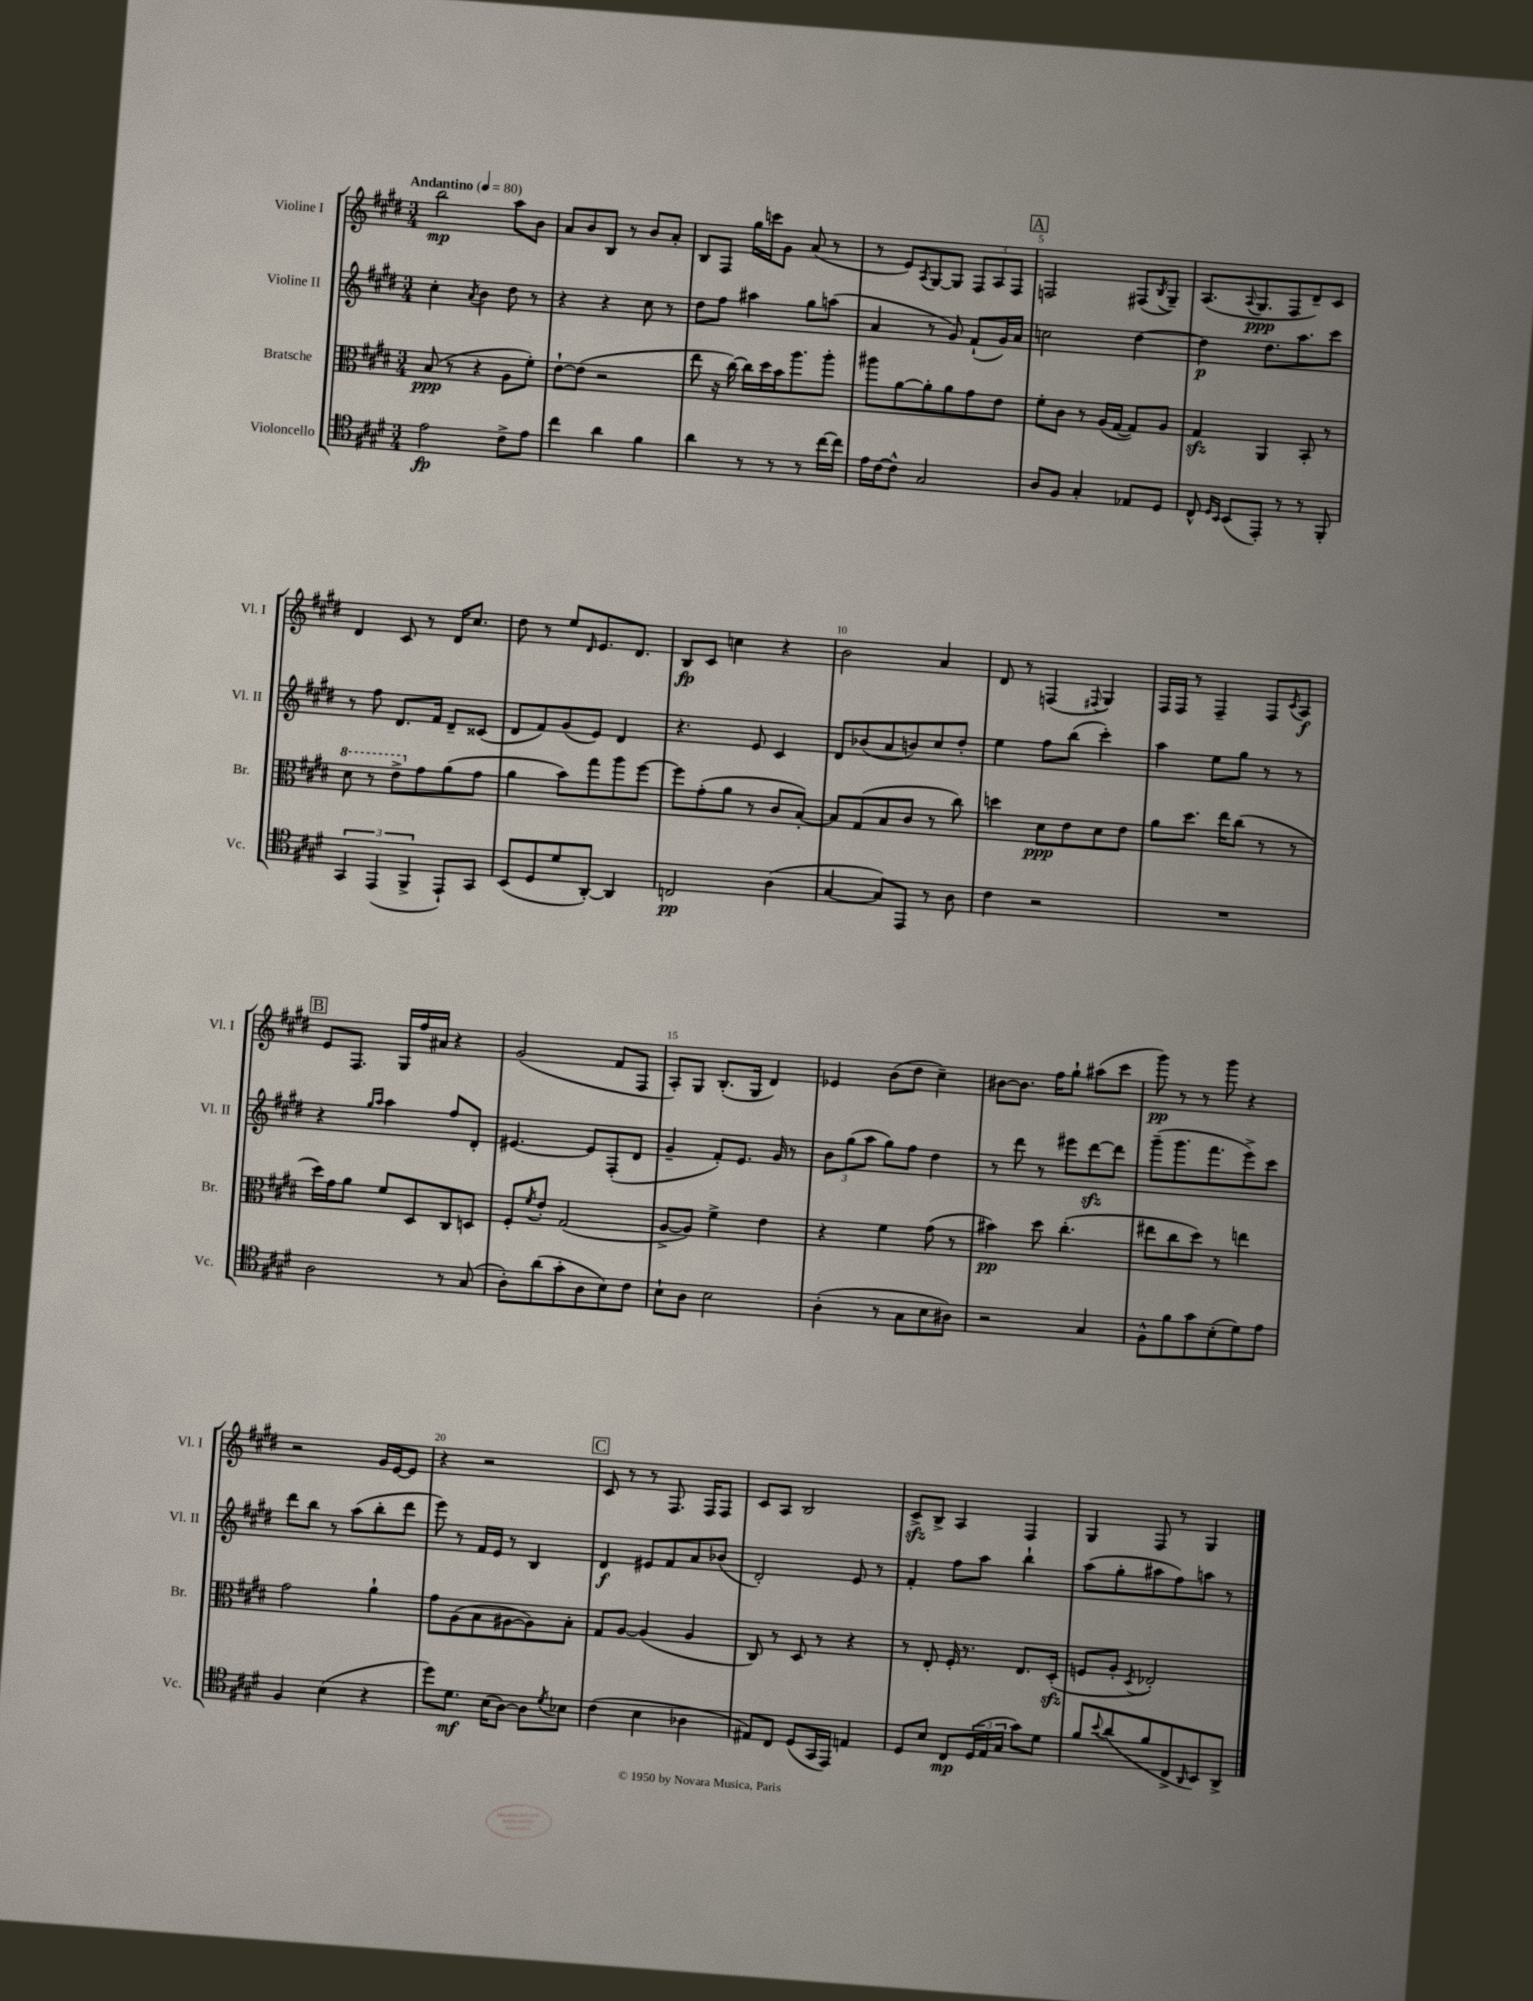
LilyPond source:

<<
\new StaffGroup <<
\new Staff = "s0" \with { instrumentName = "Violine I" shortInstrumentName = "Vl. I" } {
    \clef treble \key e \major \numericTimeSignature \time 3/4 \tempo "Andantino" 4 = 80
    b''2\mp a''8 b'8 |
    a'8 b'8 b8 r8 b'8 a'8-. |
    b8 fis8 gis''16 c'''16 gis'8 a'8( r8 |
    r8 e'8) \acciaccatura { a8 } gis8~ gis8 \tuplet 3/2 { fis8 a8 fis8 } |
    \mark \markup { \box "A" } f2 fis8( \acciaccatura { b8 } gis8--) |
    a8.( \appoggiatura { a8 } gis8.\ppp fis8 dis'8--) cis'8 |
    dis'4 cis'8 r8 dis'16 cis''8. |
    dis''8 r8 e''8 \grace { dis'16 } e'8. dis'8. |
    b8\fp cis'8 c''4 r4 |
    b'2 a'4 |
    dis'8 r8 f4( \appoggiatura { fis8 } gis4) |
    fis16 fis16 r8 fis4-- fis8 \acciaccatura { cis'8 } a8\f |
    \mark \markup { \box "B" } e'8 fis8. gis16 fis''16 ais'16 r4 |
    gis'2( fis'8 fis8 |
    a8-.) gis8 b8.-.( gis16 dis'4) |
    ees'4 b'8( dis''8 cis''4--) |
    bis'8~ bis'8. fis''16 gis''8-! ais''8( cis'''8 |
    gis'''8\pp) r8 r8 gis'''8 r4 |
    r2 gis'16 e'16~ e'8 |
    r4 r2 |
    \mark \markup { \box "C" } cis'8 r8 r8 fis8. fis16 fis8 |
    cis'8 a8 b2 |
    cis'8->\sfz b8-> a4 fis4 |
    gis4 fis8 r8 gis4 \bar "|." |
}
\new Staff = "s1" \with { instrumentName = "Violine II" shortInstrumentName = "Vl. II" } {
    \clef treble \key e \major \numericTimeSignature \time 3/4
    cis''4-. \acciaccatura { a'8 } b'4 dis''8 r8 |
    r4 r4 cis''8 r8 |
    dis''8 fis''8 ais''4 gis''8 a''8( |
    a'4 r8 gis'8) fis'8-!( gis'16) a'16 |
    \mark \markup { \box "A" } c''2 dis''4~ |
    dis''4\p dis''8. a''8. cis'''8 |
    r8 fis''8 dis'8. fis'16 dis'8-- cisis'8( |
    dis'8 fis'8) gis'8( e'8) dis'4 |
    r4. e'8 cis'4 |
    dis'8 bes'8( a'8 b'8) cis''8 dis''8-. |
    e''4 fis''8 b''8( cis'''4-.) |
    a''4 e''8 gis''8 r8 r8 |
    \mark \markup { \box "B" } r4 \grace { gis''16 a''16 } a''4 fis''8 dis'8-. |
    eis'4.~ eis'8 fis8-.( dis'8 |
    gis'4-- fis'8-.) e'8. gis'16 r8 |
    \tuplet 3/2 { b'8 gis''8( a''8 } gis''8) fis''8 dis''4 |
    r8 dis'''8 r8 eis'''8 dis'''8~\sfz dis'''8 |
    gis'''8--( gis'''8. fis'''8. e'''8->) cis'''8 |
    dis'''8 b''8 r8 a''8( b''8-. dis'''8 |
    e'''8) r8 fis'16 e'16 r8 b4 |
    \mark \markup { \box "C" } dis'4\f eis'8 fis'8 a'8 bes'8( |
    dis'2-.) e'8 r8 |
    fis'4-. fis''8 a''8 b''4-! |
    a''8( gis''8-. ais''8 fis''8) a''8 r8 \bar "|." |
}
\new Staff = "s2" \with { instrumentName = "Bratsche" shortInstrumentName = "Br." } {
    \clef alto \key e \major \numericTimeSignature \time 3/4
    b8\ppp( r8 r4 a8 fis'8-.) |
    e'8~-! e'8( r2 |
    e''8 r16 cis''16~) cis''16 dis''16 b'16 a''8. a''8-. |
    ais''8 a'8~ a'8-. a'8 gis'8 e'8 |
    \mark \markup { \box "A" } fis'8-. cis'8 r8 a16( gis16~ gis8) a8 |
    gis4\sfz a,4 b,8-. r8 |
    \ottava #1 dis''8 r8 e''8-> \ottava #0 gis'8 a'8( gis'8 |
    a'4 b'8) gis''8 a''8 fis''8~ |
    fis''8 gis'8-.( a'8 r8 cis'8 b8~-.) |
    b8 gis8( b8 cis'8 r8 cis''8) |
    d''4 dis'8\ppp e'8 dis'8 e'8 |
    a'8 dis''8. e''16 cis''8( r8 r8 |
    \mark \markup { \box "B" } dis''16) gis'16 a'8 fis'8 dis8 cis8 d8 |
    fis8-. \acciaccatura { fis'8 } e'8-. gis2( |
    a8~-> a8) fis'4-> e'4 |
    r4 fis'4 gis'8( r8 |
    bis'4\pp) dis''8 cis''4.-.( |
    eis''8 cis''8 dis''8) r8 e''4 |
    gis'2 a'4-! |
    gis'8 a8( b8 ais8~ ais8) b8-. |
    \mark \markup { \box "C" } gis8 a8~ a4( a4 |
    cis8) r8 dis8 r8 r4 |
    r8 e8-. fis16-. r8. e8. dis16-.\sfz( |
    f8 a8-. \acciaccatura { dis8 } ees2-.) \bar "|." |
}
\new Staff = "s3" \with { instrumentName = "Violoncello" shortInstrumentName = "Vc." } {
    \clef tenor \key e \major \numericTimeSignature \time 3/4
    e'2\fp cis'8-> e'8 |
    cis''4 a'4 fis'4 |
    a'4 r8 r8 r8 cis''16~ cis''16 |
    e'16 cis'16~ cis'8-^ gis2 |
    \mark \markup { \box "A" } a8 fis8 gis4-. ees8 dis8 |
    cis8-^ \grace { dis16 b,16 } b,8( e,8-.) r8 r8 fis,8-. |
    \tuplet 3/2 { gis,4 e,4( fis,4-> } e,8-!) gis,8 |
    b,8( dis8 dis'8 a,8~-.) a,4 |
    c2\pp a4( |
    gis4~ gis8) e,8 r8 a8 |
    cis'4 r2 |
    R2. |
    \mark \markup { \box "B" } a2 r8 gis8( |
    a8-.) a'8( gis'8-. a8 b8) cis'8 |
    b8-! a8 b2 |
    a4-.( r8 gis8 b8 ais8) |
    r2 gis4 |
    fis8-^ fis'8 gis'8 b8-.( dis'8) e'8 |
    fis4 b4( r4 |
    dis''8) dis'8.\mf b16( a8~) a8 \acciaccatura { dis'8 } bes8 |
    \mark \markup { \box "C" } cis'4( b4 aes4 |
    eis8) cis8 dis8( gis,16 e,16) e4 |
    dis8 b8 cis8\mp \tuplet 3/2 { dis16( e16 gis16 } gis'8) dis'8 |
    fis'8 \appoggiatura { b'8 } a'8( fis'8 cis8-> \grace { a,16 } b,8) a,8-> \bar "|." |
}
>>
>>
\layout { \context { \Score \override BarNumber.break-visibility = ##(#f #t #t) barNumberVisibility = #(every-nth-bar-number-visible 5) } }
